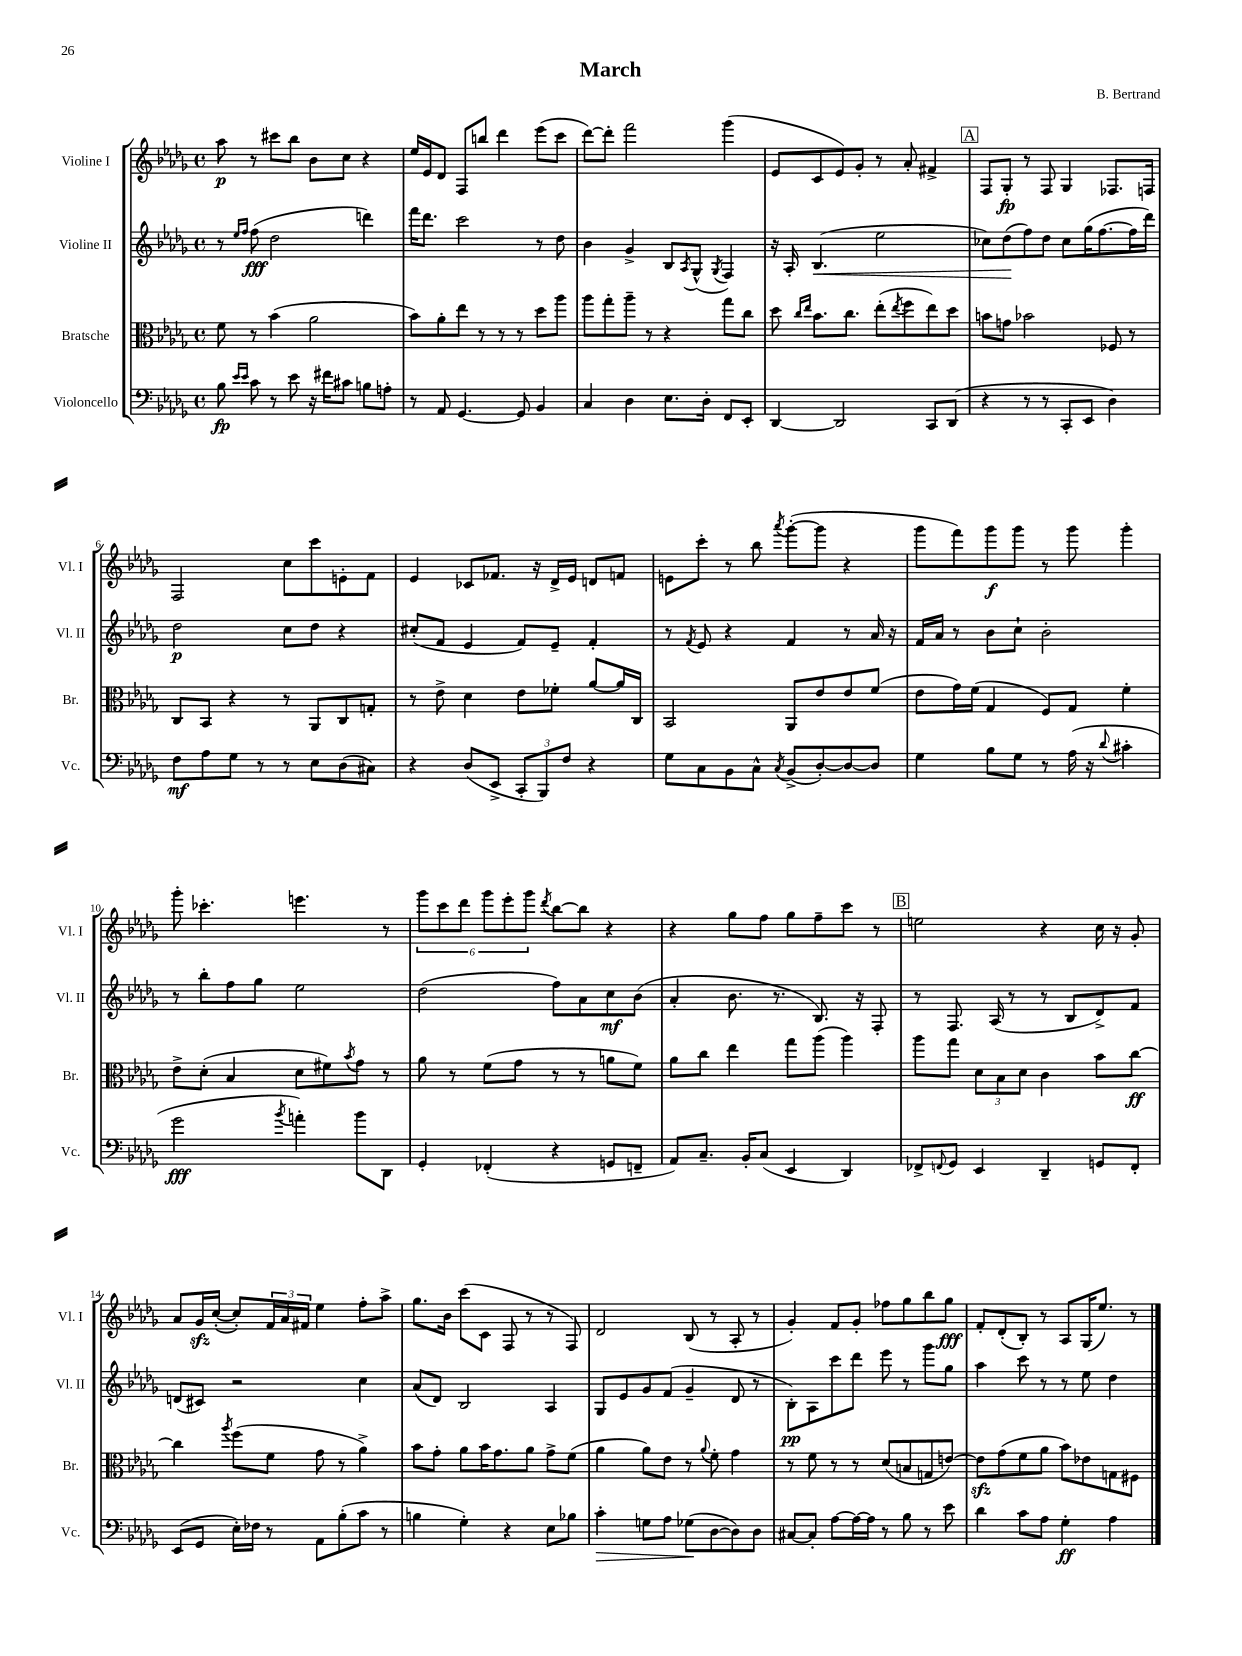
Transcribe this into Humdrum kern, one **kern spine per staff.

**kern	**kern	**kern	**kern
*staff4	*staff3	*staff2	*staff1
*clefF4	*clefC3	*clefG2	*clefG2
*k[b-e-a-d-g-]	*k[b-e-a-d-g-]	*k[b-e-a-d-g-]	*k[b-e-a-d-g-]
*M4/4	*M4/4	*M4/4	*M4/4
*met(c)	*met(c)	*met(c)	*met(c)
8B-\	8f\	8r	8aa-\
16qqe-/LL	.	16qqee-/LL	.
16qqe-/JJ	.	16qqff/JJ	.
8c\	8r	(8ff\	8r
8r	(4b-\	2dd-\	8ccc#\L
8e-\	.	.	8bb-\J
16r	2a-\	.	8b-\L
16f#\LK	.	.	.
8c#\J	.	.	8cc\J
8B\L	.	4ddd\)	4r
8A'\J	.	.	.
=	=	=	=
8r	8b-\L)	16fff\LK	16ee-/LL
.	.	8.ddd-\J	16e-/J
8AA-/	8a-'\	.	8d-/J
[4.GG-/	8ee-\J	2ccc\	8F/L
.	8r	.	8bb/J
.	8r	.	4ddd-\
8GG-/]	8r	.	.
4BB-/	8dd-\L	8r	(8eee-\L
.	8aa-\J	8dd-\	8ccc\J
=	=	=	=
4C/	8aa-\L	4b-\	[8ddd-\L)
.	8gg-'\	.	8ddd-'\]J
4D-\	8aa-~\J	4g-^/	2fff\
.	8r	.	.
8.E-\L	4r	8B-/L	.
.	.	8qA-/	.
.	.	(8G-^^/J	.
16D-'\Jk	.	.	.
.	.	8qG-/	.
8FF/L	8gg-\L	4F/)	(4ggg-\
8EE-'/J	8cc\J	.	.
=	=	=	=
[4DD-/	8dd-\	16r	8e-/L
.	.	16A-'/	.
.	16qqcc/LL	.	.
.	16qqee-/JJ	.	.
.	8.b-\L	(4.B-/	8c/
2DD-/]	.	.	8e-/)
.	8.cc\J	.	.
.	.	.	8g-'/J
.	(8ee-'\L	2ee-\	8r
.	8qee-/	.	.
.	8ff\	.	8a-'/
8CC/L	8ee-\)	.	4f#^/
(8DD-/J	8dd-\J	.	.
=	=	=	=
4r	8b\L	8cc-\L)	8F/L
.	8g\J	(8dd-\	8G-'/J
8r	2b-\	8ff\)	8r
8r	.	8dd-\J	8F/
8CC'/L	.	8cc-\L	4G-/
8EE-/J	.	(16gg-\K	.
.	.	[8.ff\	.
4D-\)	8F-/	.	8.F-/L
.	8r	16ff\]L	.
.	.	16ddd-\JJ)	16F/Jk
=	=	=	=
8F\L	8C/L	2dd-\	2F/
8A-\	8BB-/J	.	.
8G-\J	4r	.	.
8r	.	.	.
8r	8r	8cc\L	8cc\L
8E-\L	8AA-/L	8dd-\J	8ccc\
(8D-\	8C/	4r	8e'\
8C#\J)	8G'/J	.	8f\J
=	=	=	=
4r	8r	(8cc#'/L	4e-/
.	8e-^\	8f/J	.
(8D-/L	4d-\	4e-/	8c-/L
8EE-^/J	.	.	8.f-/J
12CC'/L	8e-\L	8f/L)	.
.	.	.	16r
12BBB-/)	.	.	.
.	8f-'\J	8e-~/J	16d-^/LL
12F/J	.	.	.
.	.	.	16e-/JJ
4r	[8a-/L	4f'/	8d/L
.	16a-/]L	.	8f/J
.	16C/JJ	.	.
=	=	=	=
8G-\L	2BB-/	8r	8e\L
.	.	8qf/	.
8C\	.	8e-/	8ccc'\J
8BB-\	.	4r	8r
8C^^\J	.	.	8bb-\
8qC/	.	.	8qaaa-/
(8BB-^/L	8AA-/L	4f/	([8ggg-'\L
[8D-'/)	8e-/	.	8ggg-\]J
8D-/_	8e-/	8r	4r
8D-/]J	(8f/J	16a-/	.
.	.	16r	.
=	=	=	=
4G-\	8e-\L	16f/LL	8ggg-\L
.	.	16a-/JJ	.
.	16g-\L)	8r	8fff\)
.	(16f\JJ	.	.
8B-\L	4G-/	8b-\L	8ggg-\
8G-\J	.	8cc`\J	8ggg-\J
8r	8F/L)	2b-'\	8r
(16A-\	8G-/J	.	8ggg-\
16r	.	.	.
8qqd-/	.	.	.
4c#'\	4f'\	.	4ggg-'\
=	=	=	=
2g-\	8e-^\L	8r	8ggg-'\
.	(8d-'\J	8bb-'\L	4.ccc-'\
.	4B-/	8ff\	.
.	.	8gg-\J	.
8qb-/	.	.	.
4a'\)	8d-\L	2ee-\	4.eee\
.	8f#\)	.	.
.	8qb-/	.	.
8b-\L	8g-\J	.	.
8DD-\J	8r	.	8r
=	=	=	=
4GG-'/	8a-\	(2dd-\	12ggg-\L
.	.	.	12ccc\
.	8r	.	.
.	.	.	12ddd-\J
(4FF-'/	(8f\L	.	12ggg-\L
.	.	.	12eee-'\
.	8g-\J	.	.
.	.	.	12ggg-\J
.	.	.	8qddd-/
4r	8r	8ff\L)	[8bb-\L
.	8r	8a-\	8bb-\]J
8GG/L	8a\L	8cc\	4r
8FF~/J	8f\J)	(8b-\J	.
=	=	=	=
8AA-/L)	8a-\L	4a-'/	4r
8.C~/J	8cc\J	.	.
.	4ee-\	8.b-\	8gg-\L
16BB-'/LK	.	.	.
(8C/J	.	.	8ff\J
.	.	8.r	.
4EE-/	8gg-\L	.	8gg-\L
.	(8aa-\J	8.B-/)	8ff~\
4DD-/)	4aa-\)	.	8ccc\J
.	.	16r	.
.	.	8F'/	8r
=	=	=	=
8FF-^/L	8aa-\L	8r	2ee\
8qqFF/	.	.	.
8GG-/J	8gg-\J	8.F/	.
4EE-/	12d-\L	.	.
.	.	(16A-/	.
.	12B-\	.	.
.	.	8r	.
.	12d-\J	.	.
4DD-~/	4c\	8r	4r
.	.	8B-/L	.
8GG/L	8b-\L	8d-^/)	16cc\
.	.	.	16r
8FF'/J	[8cc\J	8f/J	8g-'/
=	=	=	=
(8EE-/L	4cc\]	(8d/L	8a-/L
8GG-/J	.	8c#/J)	16g-/L
.	.	.	([16cc'/JJ
.	8qaa-/	.	.
16E-'\LL)	(8ff\L	2r	8cc'/]L)
16F-\JJ	.	.	.
8r	8f\J	.	24f/L
.	.	.	24a-/
.	.	.	24f#/JJ
8AA-\L	8g-\	.	4ee-\
(8B-'\	8r	.	.
8c\J	4a-^\)	4cc\	8ff'\L
8r	.	.	8aa-^\J
=	=	=	=
4B\	8b-\L	(8a-/L	8.gg-\L
.	8g-'\J	8d-/J)	.
.	.	.	16b-\Jk
4G-'\)	8a-\L	2B-/	(8ccc\L
.	16b-\K	.	8c\J
.	8.g-\	.	.
4r	.	.	8F/
.	8a-\J	.	8r
8E-\L	8g-^\L	4A-/	8r
8B-\J	(8f\J	.	8F/)
=	=	=	=
4c'\	4a-\	8G-/L	2d-/
.	.	8e-/	.
8G\L	8a-\L)	8g-/	.
8A-\J	8e-\J	(8f/J	.
(8G-\L	8r	4g-~/	(8B-/
.	8qqa-/	.	.
[8D-\	8f'\	.	8r
8D-\])	4g-\	8d-/	8A-'/
8D-\J	.	8r	8r
=	=	=	=
[8C#/L	8r	8B-'\L)	4g-'/)
8C#'/]J	8f\	8A-\	.
[8A-\L	8r	8ccc\	8f/L
16A-\_L	8r	8ddd-\J	8g-'/J
16A-\]JJ	.	.	.
8r	(8d-/L	8eee-\	8ff-\L
8B-\	8B/	8r	8gg-\
8r	8G/	8ggg-\L	8bb-\
8e-\	[8e/J)	8gg-\J	8gg-\J
=	=	=	=
4d-\	8e\]L	4aa-\	8f'/L
.	(8g-\	.	(8d-'/
8c\L	8f\	8ccc\	8B-'/J)
8A-\J	8a-\J	8r	8r
4G-'\	8b-\L)	8r	8A-/L
.	8e-\	8ee-\	(16G-/K
.	.	.	8.ee-/J)
4A-\	8G\	4dd-\	.
.	8F#\J	.	8r
==	==	==	==
*-	*-	*-	*-
